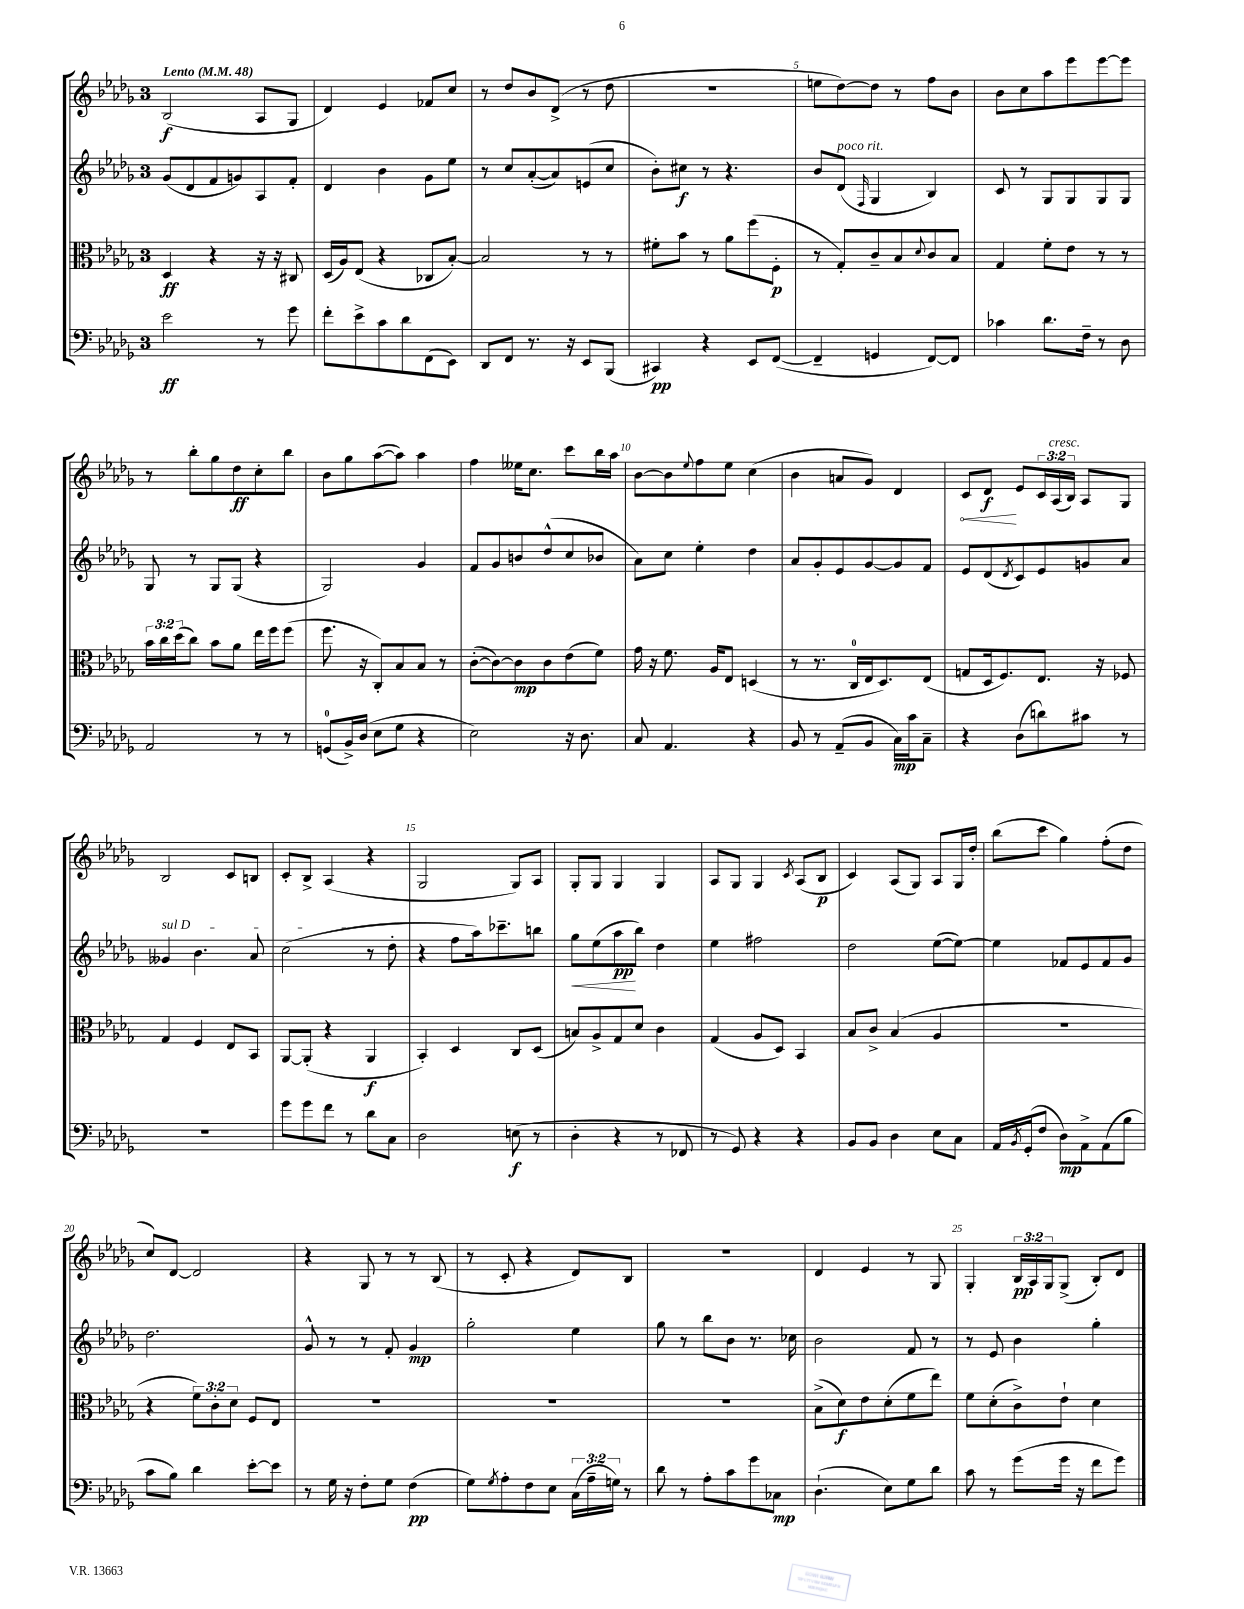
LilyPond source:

<<
\new StaffGroup <<
\new Staff = "s0" {
    \clef treble \key des \major \once \override Staff.TimeSignature.style = #'single-digit \time 3/4 \override Staff.TupletNumber.text = #tuplet-number::calc-fraction-text \tempo "Lento" 4 = 48
    bes2\f( aes8 ges8 |
    des'4) ees'4 fes'8 c''8 |
    r8 des''8 bes'8 des'8->( r8 des''8 |
    R2. |
    e''8 des''8~) des''8 r8 f''8 bes'8 |
    bes'8 c''8 aes''8 ees'''8 ees'''8~ ees'''8 |
    r8 bes''8-. ges''8 des''8\ff c''8-. bes''8 |
    bes'8 ges''8 aes''8~( aes''8) aes''4 |
    f''4 eeses''16 c''8. c'''8 bes''16 aes''16 |
    bes'8~ bes'8 \appoggiatura { ees''8 } f''8 ees''8 c''4( |
    bes'4 a'8 ges'8) des'4 |
    \once \override Hairpin.circled-tip = ##t c'8\< des'8\f\! ees'8 \tuplet 3/2 { c'16 aes16^\markup { \italic "cresc." }( bes16) } aes8 ges8 |
    bes2 c'8 b8 |
    c'8-. bes8-> aes4( r4 |
    ges2 ges8) aes8 |
    ges8-. ges8 ges4 ges4 |
    aes8 ges8 ges4 \acciaccatura { c'8 } aes8( bes8\p |
    c'4) aes8( ges8) aes8 ges16 des''16-. |
    bes''8( c'''8 ges''4) f''8-.( des''8 |
    c''8) des'8~ des'2 |
    r4 ges8 r8 r8 bes8( |
    r8 c'8-. r4 des'8) bes8 |
    R2. |
    des'4 ees'4 r8 ges8 |
    ges4-. \tuplet 3/2 { bes16\pp aes16 ges16 } ges8->( bes8-.) des'8 \bar "|." |
}
\new Staff = "s1" {
    \clef treble \key des \major \once \override Staff.TimeSignature.style = #'single-digit \time 3/4
    ges'8( des'8 f'8 g'8) aes8 f'8-. |
    des'4 bes'4 ges'8 ees''8 |
    r8 c''8 aes'8~-.( aes'8) e'8( c''8 |
    bes'8-.) cis''8\f r8 r4. |
    bes'8 des'8^\markup { \italic "poco rit." }( \grace { f16 } ges4 bes4) |
    c'8 r8 ges8 ges8 ges8 ges8 |
    ges8 r8 ges8 ges8( r4 |
    ges2) ges'4 |
    f'8 ges'8 b'8 des''8-^( c''8 bes'8 |
    aes'8) c''8 ees''4-. des''4 |
    aes'8 ges'8-. ees'8 ges'8~ ges'8 f'8 |
    ees'8 des'8( \acciaccatura { des'8 } c'8) ees'8 g'8 aes'8 |
    \once \override TextSpanner.bound-details.left.text = \markup { \italic "sul D" } geses'4\startTextSpan bes'4. aes'8 |
    c''2\stopTextSpan( r8 des''8-. |
    r4 f''8 aes''16) ces'''8.-- b''8 |
    ges''8\< ees''8( aes''8\pp\! bes''8) des''4 |
    ees''4 fis''2 |
    des''2 ees''8~( ees''8~) |
    ees''4 fes'8 ees'8 fes'8 ges'8 |
    des''2. |
    ges'8-^ r8 r8 f'8-. ges'4\mp |
    ges''2-. ees''4 |
    ges''8 r8 bes''8 bes'8 r8. ces''16 |
    bes'2 f'8 r8 |
    r8 ees'8 bes'4 ges''4-. \bar "|." |
}
\new Staff = "s2" {
    \clef alto \key des \major \once \override Staff.TimeSignature.style = #'single-digit \time 3/4 \override Staff.TupletNumber.text = #tuplet-number::calc-fraction-text
    des4\ff r4 r16 r16 cis8 |
    des16( aes16) ees8( r4 ces8 bes8~-.) |
    bes2 r8 r8 |
    fis'8-. bes'8 r8 aes'8 f''8( f8-.\p |
    r8 ges8-.) c'8-- bes8 \appoggiatura { des'8 } c'8 bes8 |
    ges4 f'8-. ees'8 r8 r8 |
    \tuplet 3/2 { bes'16 c''16 des''16( } c''8) bes'8 aes'8 ees''16 f''16 f''8( |
    f''8. r16 c8-.) bes8 bes8 r8 |
    c'8~-.( c'8~) c'8\mp c'8 ees'8( f'8) |
    ges'16 r16 f'8. aes16 ees8 d4( |
    r8 r8. c16-0 ees16 des8.) ees8( |
    g8 des16 f8.) ees8. r16 fes8 |
    ges4 f4 ees8 bes,8 |
    aes,8~ aes,8-.( r4 aes,4\f |
    bes,4-.) des4 c8 des8( |
    b8) aes8-> ges8 des'8 c'4 |
    ges4( aes8 des8) bes,4 |
    bes8 c'8-> bes4( aes4 |
    R2. |
    r4 \tuplet 3/2 { f'8) c'8-. des'8 } f8 ees8 |
    R2. |
    R2. |
    R2. |
    bes8->( des'8\f) ees'8 des'8-.( f'8 ees''8) |
    f'8 des'8-.( c'8->) ees'8-! des'4 \bar "|." |
}
\new Staff = "s3" {
    \clef bass \key des \major \once \override Staff.TimeSignature.style = #'single-digit \time 3/4 \override Staff.TupletNumber.text = #tuplet-number::calc-fraction-text
    ees'2\ff r8 ges'8 |
    f'8-. ees'8-> c'8 des'8 f,8( ees,8) |
    des,8 f,8 r8. r16 ees,8 bes,,8( |
    cis,4\pp) r4 ees,8 f,8~( |
    f,4-- g,4 f,8~) f,8 |
    ces'4 des'8. f16-- r8 des8 |
    aes,2 r8 r8 |
    g,8-0( bes,16->) des16( ees8 ges8 r4 |
    ees2) r16 des8. |
    c8 aes,4. r4 |
    bes,8 r8 aes,8--( bes,8 c16\mp) c'16 c8-- |
    r4 des8( d'8) cis'8 r8 |
    R2. |
    ges'8 ges'8 f'8 r8 des'8 c8 |
    des2 e8\f( r8 |
    des4-. r4 r8 fes,8 |
    r8 ges,8) r4 r4 |
    bes,8 bes,8 des4 ees8 c8 |
    aes,16 \acciaccatura { bes,8 } ges,16-.( f8 des8\mp) aes,8-> aes,8( bes8 |
    c'8 bes8) des'4 ees'8~-. ees'8 |
    r8 ges16 r16 f8-. ges8 f4\pp( |
    ges8) \acciaccatura { ges8 } aes8-. f8 ees8 \tuplet 3/2 { c16( aes16-- g16) } r8 |
    des'8 r8 aes8-. c'8 ges'8 ces8\mp |
    des4.-!( ees8) ges8 des'8 |
    c'8 r8 ges'8( ges'16 r16 f'8 ges'8) \bar "|." |
}
>>
>>
\layout { \context { \Score \override BarNumber.break-visibility = ##(#f #t #t) barNumberVisibility = #(every-nth-bar-number-visible 5) } }
